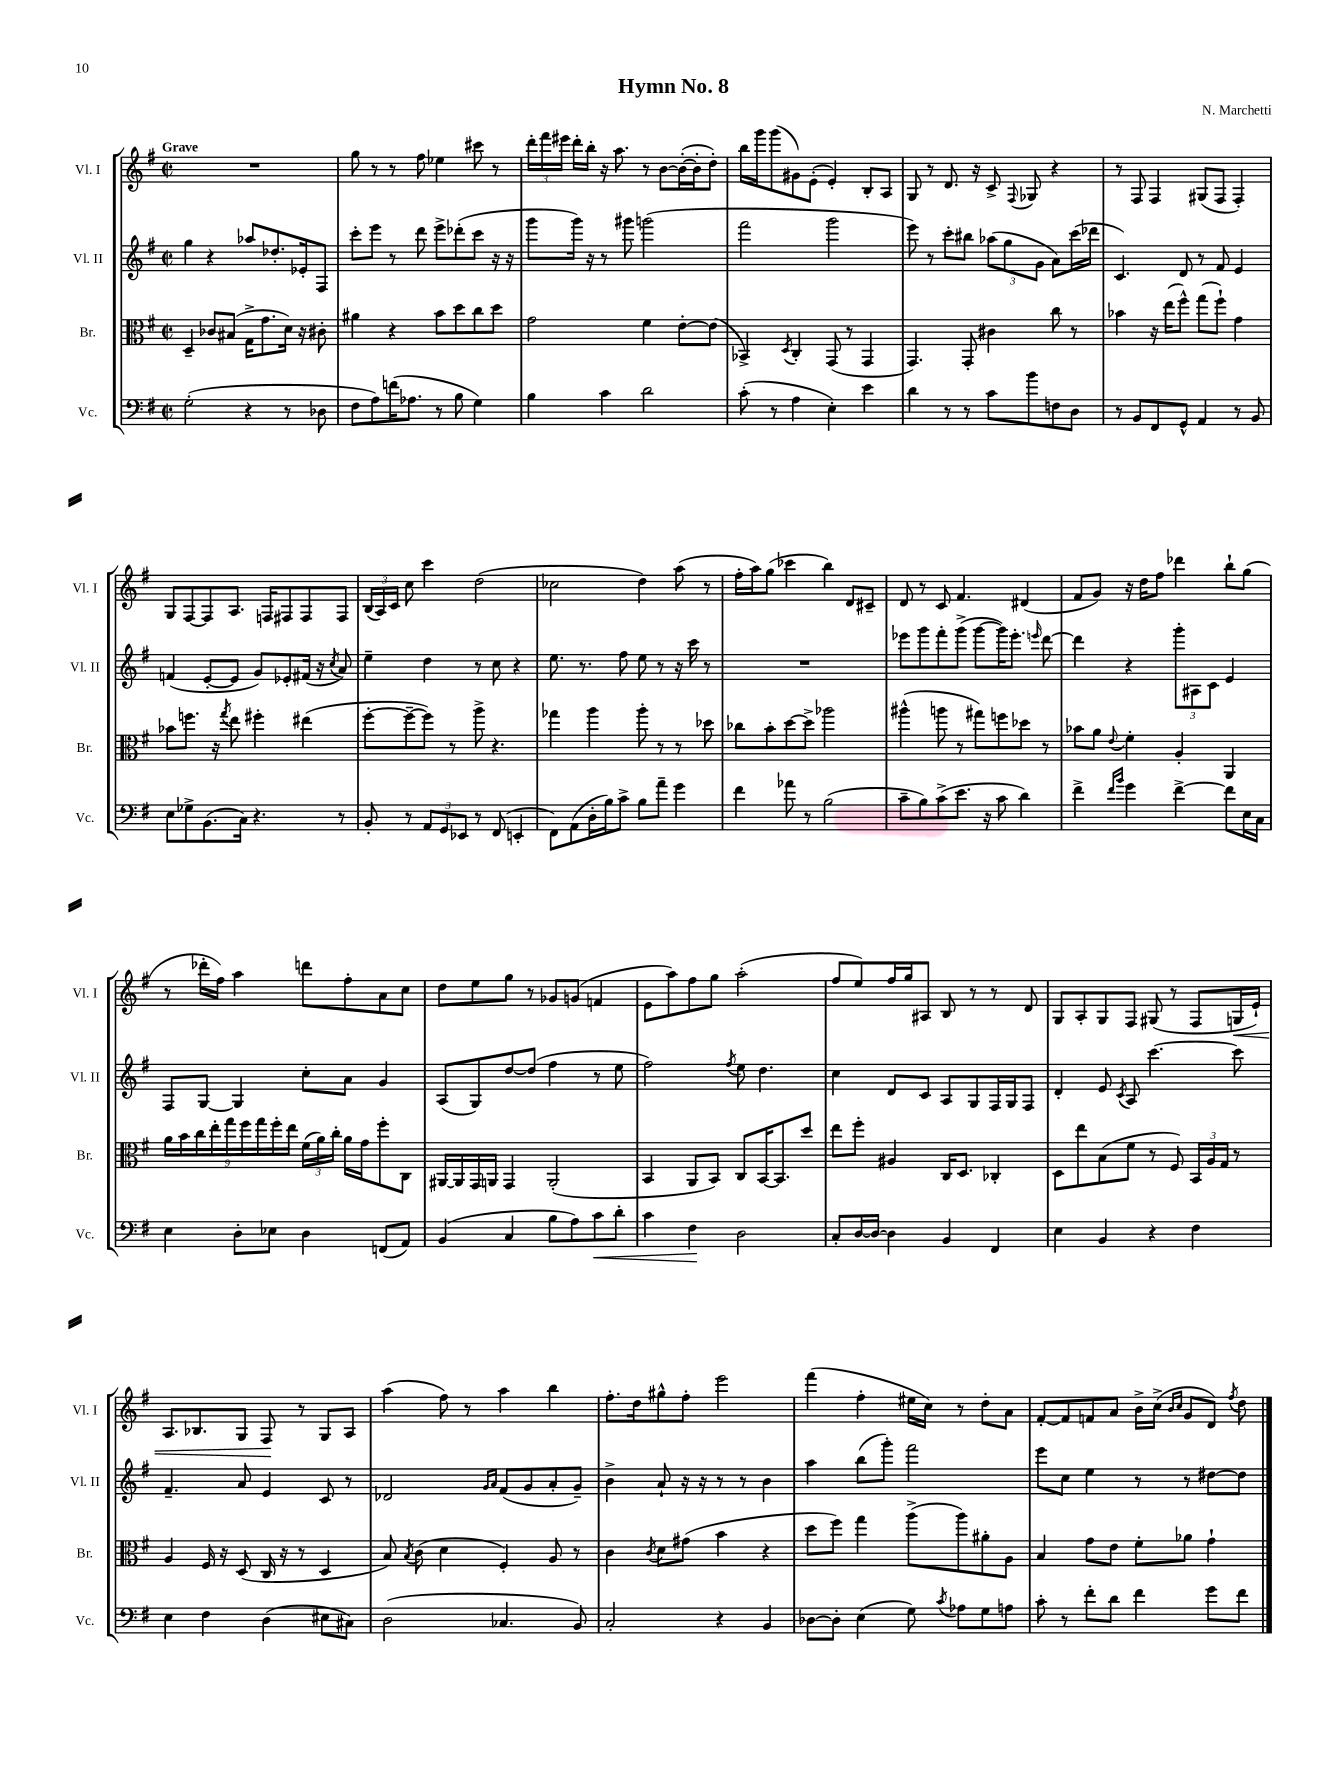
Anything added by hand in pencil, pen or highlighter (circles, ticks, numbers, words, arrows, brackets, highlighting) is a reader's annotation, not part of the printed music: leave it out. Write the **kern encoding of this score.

**kern	**dynam	**kern	**kern	**kern	**dynam
*part4	*part4	*part3	*part2	*part1	*part1
*staff4	*staff4	*staff3	*staff2	*staff1	*staff1
*I"Vc.	*	*I"Br.	*I"Vl. II	*I"Vl. I	*
*I'Vc.	*	*I'Br.	*I'Vl. II	*I'Vl. I	*
*clefF4	*	*clefC3	*clefG2	*clefG2	*
*k[f#]	*	*k[f#]	*k[f#]	*k[f#]	*
*M2/2	*	*M2/2	*M2/2	*M2/2	*
*met(c|)	*	*met(c|)	*met(c|)	*met(c|)	*
=1	=1	=1	=1	=1	=1
!	!	!	!	!LO:TX:a:B:t=Grave	!
(2G'\	.	4D~/	4gg\	1r	.
.	.	8c-X/L	4r	.	.
.	.	(8B#X/J	.	.	.
4r	.	16G^\KL	8aa-X/L	.	.
.	.	8.g\	.	.	.
.	.	.	8.dd-X'/	.	.
8r	.	16d\Jk)	.	.	.
.	.	16r	16e-X'/k	.	.
8D-X\	.	8c#X'\	8F#/J	.	.
=2	=2	=2	=2	=2	=2
8F#\L	.	4a#X\	8ccc'\L	8gg\	.
8A\)	.	.	8eee\J	8r	.
(16fn\K	.	4r	8r	8r	.
8.A-X\J	.	.	.	.	.
.	.	.	8ddd\	8ff#\	.
8r	.	8b\L	8eee^\L	4ee-X\	.
8B\	.	8dd\	(8ddd-X'\	.	.
4G\)	.	8cc\	8ccc\J	8ccc#X\	.
.	.	8dd\J	16r	8r	.
.	.	.	16r	.	.
=3	=3	=3	=3	=3	=3
4B\	.	2g\	8ggg\L	24ddd'\LL	.
.	.	.	.	24fff#\	.
.	.	.	.	24eee#X\JJ	.
.	.	.	16ggg\Jk)	16ddd'\LL	.
.	.	.	16r	16bb'\JJ	.
4c\	.	.	8r	16r	.
.	.	.	.	8.aa\	.
.	.	.	8ggg#X\	.	.
2d\	.	4f#\	(2gggn\	8r	.
.	.	.	.	[8b\L	.
.	.	[8e'\L	.	(16b'\L_	.
.	.	.	.	16b'\J]	.
.	.	(8e\J]	.	8dd'\J)	.
=4	=4	=4	=4	=4	=4
(8c'\	.	4BB-X^/)	2fff#\	16bb\LL	.
.	.	.	.	16ggg\J	.
8r	.	.	.	(8ggg\	.
.	.	8qD/	.	.	.
4A\	.	4C'/	.	8g#X\)	.
.	.	.	.	(8e'\J	.
4E'\)	.	(8GG/	2ggg\	4e'/)	.
.	.	8r	.	.	.
4e\	.	4GG/	.	8B'/L	.
.	.	.	.	8A/J	.
=5	=5	=5	=5	=5	=5
4d\	.	4.GG/)	8eee\)	8G/	.
.	.	.	8r	8r	.
8r	.	.	8ccc'\L	8.d/	.
8r	.	8GG'/	8bb#X\J	.	.
.	.	.	.	16r	.
8c\L	.	4c#X\	(12aa-X\L	8c^/	.
.	.	.	12gg\	.	.
.	.	.	.	8qqF#/	.
8b\	.	.	.	8G-X/	.
.	.	.	12g\J	.	.
8Fn\	.	8cc\	8a\L)	4r	.
8D\J	.	8r	(16ccc\L	.	.
.	.	.	16ddd-X\JJ	.	.
=6	=6	=6	=6	=6	=6
8r	.	4b-X\	4.c/)	8r	.
8BB/L	.	.	.	8F#/	.
8FF#/	.	16r	.	4F#/	.
.	.	(16ee\KL	.	.	.
8GG^^/J	.	8ff#^^\J)	8d/	.	.
4AA/	.	(8gg\L	8r	(8G#X/L	.
.	.	8ff#`\J)	8f#/	8F#/J	.
8r	.	4g\	4e/	4F#'/)	.
8BB/	.	.	.	.	.
!!LO:LB:g=z
=7	=7	=7	=7	=7	=7
8E\L	.	8b-X\L	(4fn/	8G/L	.
8G-X^\	.	8.ffn\J	.	[8F#/	.
(8.BB\	.	.	[8e'/L	8F#/]	.
.	.	16r	.	.	.
.	.	8qgg/	.	.	.
.	.	8ee\	8e/J]	8.A/J	.
16C\Jk)	.	.	.	.	.
4.r	.	4ff#X'\	8g/L)	.	.
.	.	.	.	16Fn/KL	.
.	.	.	8e-X'/	8F#X/	.
.	.	(4ee#X\	(16f#X/Jk	8F#/	.
.	.	.	16r	.	.
.	.	.	8qcc/	.	.
8r	.	.	8a/)	8F#/J	.
=8	=8	=8	=8	=8	=8
8BB'/	.	[8ff#'\L	4ee~\	(24B/LL	.
.	.	.	.	24A/)	.
.	.	.	.	24c/JJ	.
8r	.	8ff#~\_	.	8cc\	.
12AA/L	.	8ff#\J])	4dd\	4ccc\	.
12GG/	.	.	.	.	.
.	.	8r	.	.	.
12EE-X/J	.	.	.	.	.
8r	.	8aa^\	8r	(2dd\	.
(8FF#/	.	4.r	8cc\	.	.
4EEn'/	.	.	4r	.	.
=9	=9	=9	=9	=9	=9
8FF#\L)	.	4gg-X\	8.ee\	2cc-X\	.
(8AA\	.	.	.	.	.
.	.	.	8.r	.	.
16D'\L	.	4aa\	.	.	.
16B\J)	.	.	.	.	.
8c^\J	.	.	8ff#\	.	.
8B\L	.	8aa'\	8ee\	4dd\)	.
8a~\J	.	8r	8r	.	.
4g\	.	8r	16r	(8aa\	.
.	.	.	16ccc\	.	.
.	.	8dd-X\	8r	8r	.
=10	=10	=10	=10	=10	=10
4f#\	.	8cc-X\L	1r	16ff#'\LL	.
.	.	.	.	16aa\J)	.
.	.	8b'\	.	(8gg\J	.
8a-X\	.	[8dd\	.	4ccc-X\	.
8r	.	8dd^\J]	.	.	.
(2B\	.	2aa-X\	.	4bb\)	.
.	.	.	.	8d/L	.
.	.	.	.	8c#X~/J	.
=11	=11	=11	=11	=11	=11
8c~\L	.	(4aa#X^^\	8eee-X\L	8d/	.
8B\)	.	.	8ggg\	8r	.
(8c^\	.	8aan\	8fff#'\	8c/	.
8.e\J	.	8r	(8ggg^\J	4.f#/	.
.	.	8gg#X\L)	[8ggg\L	.	.
16r	.	.	.	.	.
8c\	.	8ffn\	16ggg\K])	.	.
.	.	.	8.eee-'\J	.	.
4d\)	.	8dd-X\J	.	(4d#X/	.
.	.	.	16qqeeen/	.	.
.	.	8r	[8ddd\	.	.
=12	=12	=12	=12	=12	=12
4f#^\	.	8b-X\L	4ddd\]	8f#/L	.
.	.	8a\J	.	8g/J)	.
16qqf#/LL	.	.	.	.	.
16qqb/JJ	.	8qqe/	.	.	.
4g\	.	4f#'\	4r	16r	.
.	.	.	.	16dd\KL	.
.	.	.	.	8ff#\J	.
[4f#^\	.	4A'/	12ggg'\L	4ddd-X\	.
.	.	.	12A#X\	.	.
.	.	.	12c\J	.	.
8f#\L]	.	4AA/	4e/	8bb`\L	.
16E\L	.	.	.	(8gg\J	.
16C\JJ	.	.	.	.	.
!!LO:LB:g=z
=13	=13	=13	=13	=13	=13
4E\	.	18a\LL	8F#/L	8r	.
.	.	18b\	.	.	.
.	.	18cc\	.	.	.
.	.	.	[8G/J	16ddd-X'\LL	.
.	.	18ee'\	.	.	.
.	.	.	.	16ff#\JJ)	.
.	.	18gg\	.	.	.
8D'\L	.	.	4G/]	4aa\	.
.	.	18ff#\	.	.	.
.	.	18gg\	.	.	.
8E-X\J	.	.	.	.	.
.	.	18ff#'\	.	.	.
.	.	18ee\JJ	.	.	.
4D\	.	(24f#\LL	8cc'\L	8dddn\L	.
.	.	24a\)	.	.	.
.	.	24cc'\JJ	.	.	.
.	.	16a\LL	8a\J	8ff#'\	.
.	.	16g\J	.	.	.
(8FFn/L	.	8ff#'\	4g/	8a\	.
8AA/J)	.	8C\J	.	8cc\J	.
=14	=14	=14	=14	=14	=14
(4BB/	.	[16AA#X/LL	(8A/L	8dd\L	.
.	.	16AA#/]	.	.	.
.	.	16GG/	8G/)	8ee\	.
.	.	16AAn/JJ	.	.	.
4C/	.	4GG/	[8dd/	8gg\J	.
.	.	.	(8dd/J]	8r	.
8B\L	.	(2AA'/	4ff#\	8g-X/L	.
8A\)	.	.	.	(8gn/J	.
!	!LO:HP:b	!	!	!	!
8c\	<	.	8r	4fn/	.
8d'\J	.	.	8ee\	.	.
=15	=15	=15	=15	=15	=15
4c\	.	4BB/	2ff#\)	8e\L	.
.	.	.	.	8aa\)	.
4F#\	.	8AA/L	.	8ff#\	.
.	.	8BB/J)	.	8gg\J	.
.	.	.	8qff#/	.	.
2D\	[	8C/L	8ee\	(2aa'\	.
.	.	[16BB/K	4.dd\	.	.
.	.	8.BB/]	.	.	.
.	.	8dd/J	.	.	.
=16	=16	=16	=16	=16	=16
8C'/L	.	8ee\L	4cc\	8ff#/L	.
[16D/L	.	8ff#'\J	.	8ee/)	.
16D/JJ_	.	.	.	.	.
4D\]	.	4A#X/	8d/L	16ff#/L	.
.	.	.	.	16gg/J	.
.	.	.	8c/J	8A#X/J	.
4BB/	.	16C/KL	8A/L	8B/	.
.	.	8.D/J	.	.	.
.	.	.	8G/	8r	.
4FF#/	.	4C-X'/	16F#/L	8r	.
.	.	.	16G/J	.	.
.	.	.	8F#/J	8d/	.
=17	=17	=17	=17	=17	=17
4E\	.	8D\L	4d'/	8G/L	.
.	.	8ee\	.	8A'/	.
4BB/	.	(8B\	8e/	8G/	.
.	.	.	8qc/	.	.
.	.	8f#\J	8A/	8F#/J	.
4r	.	8r	[4.ccc\	(8G#X/	.
.	.	8F#/)	.	8r	.
4F#\	.	24BB/LL	.	8F#/L	.
.	.	24A/	.	.	.
.	.	24G/JJ	.	.	.
!	!	!	!	!	!LO:HP:b
.	.	8r	8ccc\]	16Gn/L	<
.	.	.	.	16e`/JJ)	.
!!LO:LB:g=z
=18	=18	=18	=18	=18	=18
4E\	.	4A/	4.f#~/	8.A/L	.
.	.	.	.	8.B-X/	.
4F#\	.	16F#/	.	.	.
.	.	16r	.	.	.
.	.	(8D/	8a/	8G/J	.
(4D\	.	16C/	4e/	8F#/	.
.	.	16r	.	.	.
.	.	8r	.	8r	[
8E#X\L	.	4D/	8c/	8G/L	.
8C#X\J)	.	.	8r	8A/J	.
=19	=19	=19	=19	=19	=19
(2D\	.	8B/)	2d-X/	(4aa\	.
.	.	8qB/	.	.	.
.	.	(8c\	.	.	.
.	.	4d\	.	8ff#\)	.
.	.	.	.	8r	.
.	.	.	16qqg/LL	.	.
.	.	.	16qqa/JJ	.	.
4.C-X/	.	4F#'/)	(8f#/L	4aa\	.
.	.	.	8g/	.	.
.	.	8A/	8a'/	4bb\	.
8BB/)	.	8r	8g~/J)	.	.
=20	=20	=20	=20	=20	=20
2C'/	.	4c\	4b^\	8.ff#'\L	.
.	.	.	.	16dd\k	.
.	.	8qc/	.	.	.
.	.	8d\L	8a`/	8gg#X^^\	.
.	.	(8g#X\J	16r	8ff#'\J	.
.	.	.	16r	.	.
4r	.	4b\	8r	2eee\	.
.	.	.	8r	.	.
4BB/	.	4r	4b\	.	.
=21	=21	=21	=21	=21	=21
[8D-X\L	.	8dd\L	4aa\	(4fff#\	.
8D-'\J]	.	8ff#\J)	.	.	.
(4E\	.	4gg\	(8bb\L	4ff#'\	.
.	.	.	8ggg'\J)	.	.
8G\)	.	(8aa^\L	2fff#\	16ee#X\LL	.
.	.	.	.	16cc\JJ)	.
8qc/	.	.	.	.	.
8A-X\L	.	8aa\)	.	8r	.
8G\	.	8a#X'\	.	8dd'\L	.
8An\J	.	8A\J	.	8a\J	.
=22	=22	=22	=22	=22	=22
8c'\	.	4B/	8eee\L	[8f#'/L	.
8r	.	.	8cc\J	8f#/]	.
8f#'\L	.	8g\L	4ee\	8fn/	.
8d\J	.	8e\J	.	8a/J	.
4f#\	.	8f#'\L	8r	16b^\LL	.
.	.	.	.	(16cc^\JJ	.
.	.	.	.	16qqb/LL	.
.	.	.	.	16qqcc/JJ	.
.	.	8a-X\J	8r	8g/L	.
8g\L	.	4g`\	[8dd#X\L	8d/J)	.
.	.	.	.	8qff#/	.
8f#\J	.	.	8dd#\J]	8dd\	.
==	==	==	==	==	==
*-	*-	*-	*-	*-	*-
